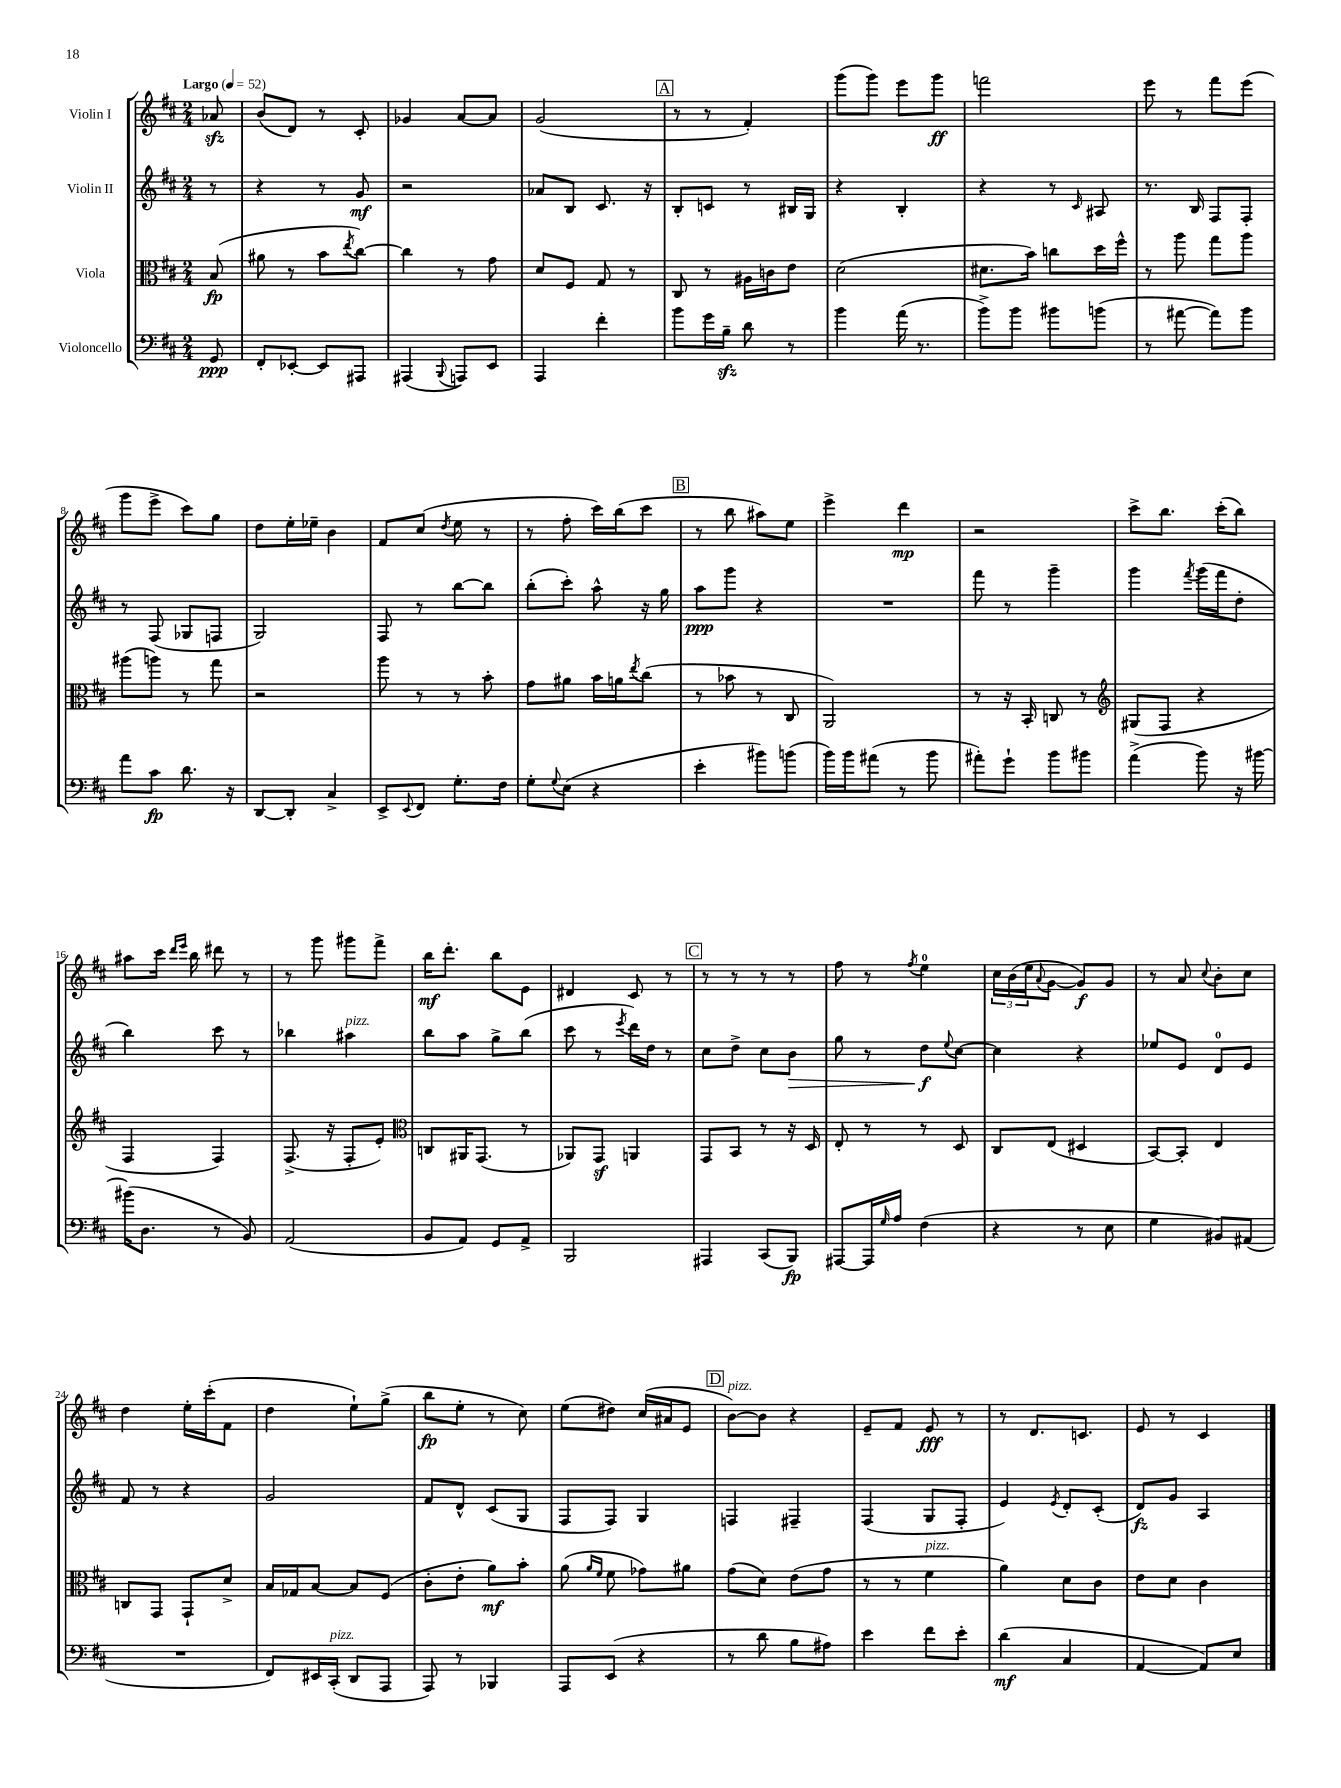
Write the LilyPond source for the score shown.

<<
\new StaffGroup <<
\new Staff = "s0" \with { instrumentName = "Violin I" } {
    \clef treble \key d \major \numericTimeSignature \time 2/4 \partial 8 \tempo "Largo" 4 = 52
    aes'8\sfz |
    b'8( d'8) r8 cis'8-. |
    ges'4 a'8~ a'8 |
    g'2( |
    \mark \markup { \box "A" } r8 r8 fis'4-.) |
    g'''8( g'''8) e'''8 g'''8\ff |
    f'''2 |
    e'''8 r8 fis'''8 e'''8( |
    g'''8 e'''8-> cis'''8) g''8 |
    d''8 e''16-. ees''16-- b'4 |
    fis'8 cis''8( \acciaccatura { d''8 } e''8 r8 |
    r8 fis''8-. cis'''16) b''16( cis'''8 |
    \mark \markup { \box "B" } r8 b''8 ais''8) e''8 |
    e'''4-> d'''4\mp |
    r2 |
    cis'''8-> b''8. cis'''16-.( b''8) |
    ais''8 cis'''16 \grace { d'''16 e'''16 } b''16 dis'''8 r8 |
    r8 g'''8 gis'''8 fis'''8-> |
    b''16\mf d'''8.-. b''8 e'8 |
    dis'4 cis'8 r8 |
    \mark \markup { \box "C" } r8 r8 r8 r8 |
    fis''8 r8 \acciaccatura { fis''8 } e''4-0 |
    \tuplet 3/2 { cis''16 b'16( e''16 } \appoggiatura { a'8 } g'8~ g'8\f) g'8 |
    r8 a'8 \appoggiatura { cis''8 } b'8-. cis''8 |
    d''4 e''16-. cis'''16-.( fis'8 |
    d''4 e''8-!) g''8->( |
    b''8\fp e''8-. r8 cis''8) |
    e''8( dis''8) cis''16( ais'16 e'8 |
    \mark \markup { \box "D" } b'8~^\markup { \italic "pizz." }) b'8 r4 |
    e'8-- fis'8 e'8\fff r8 |
    r8 d'8. c'8. |
    e'8 r8 cis'4 \bar "|." |
}
\new Staff = "s1" \with { instrumentName = "Violin II" } {
    \clef treble \key d \major \numericTimeSignature \time 2/4 \partial 8
    r8 |
    r4 r8 g'8\mf |
    r2 |
    aes'8 b8 cis'8. r16 |
    \mark \markup { \box "A" } b8-. c'8 r8 bis16 g16 |
    r4 b4-. |
    r4 r8 \grace { cis'16 } ais8 |
    r8. b16 fis8 fis8-. |
    r8 fis8( ges8 f8 |
    g2) |
    fis8 r8 b''8~ b''8 |
    b''8-.( cis'''8-.) a''8-^ r16 g''16 |
    \mark \markup { \box "B" } a''8\ppp g'''8 r4 |
    R2 |
    fis'''8 r8 g'''4-- |
    g'''4 \acciaccatura { fis'''8 } g'''16( fis'''16 d''8-. |
    b''4) cis'''8 r8 |
    bes''4 ais''4^\markup { \italic "pizz." } |
    b''8 a''8 g''8-> b''8( |
    cis'''8 r8 \acciaccatura { e'''8 } d'''16) d''16 r8 |
    \mark \markup { \box "C" } cis''8 d''8-> cis''8 b'8\> |
    g''8 r8 d''8\f\! \appoggiatura { e''8 } cis''8~ |
    cis''4 r4 |
    ees''8 e'8 d'8-0 e'8 |
    fis'8 r8 r4 |
    g'2 |
    fis'8 d'8-^ cis'8( g8 |
    fis8 fis8) g4 |
    \mark \markup { \box "D" } f4 fis4-- |
    fis4( g8 fis8-. |
    e'4) \acciaccatura { e'8 } d'8-. cis'8-.( |
    d'8\fz) g'8 a4 \bar "|." |
}
\new Staff = "s2" \with { instrumentName = "Viola" } {
    \clef alto \key d \major \numericTimeSignature \time 2/4 \partial 8
    b8\fp( |
    ais'8 r8 b'8 \acciaccatura { e''8 } cis''8~) |
    cis''4 r8 g'8 |
    d'8 fis8 g8 r8 |
    \mark \markup { \box "A" } cis8 r8 ais16 c'16 e'8 |
    d'2( |
    dis'8. b'16) c''8 d''16 fis''16-^ |
    r8 a''8 g''8 a''8 |
    ais''8( a''8) r8 g''8 |
    r2 |
    a''8 r8 r8 b'8-. |
    g'8 ais'8 b'16 a'16 \acciaccatura { e''8 } cis''8( |
    \mark \markup { \box "B" } r8 bes'8 r8 cis8 |
    a,2) |
    r8 r16 b,16-. c8 r8 |
    \clef treble gis8( fis8 r4 |
    fis4 fis4) |
    fis8.->( r16 fis8-. e'8-.) |
    \clef alto c8 ais,16 g,8.( r8 |
    aes,8) g,8\sf a,4 |
    \mark \markup { \box "C" } g,8 b,8 r8 r16 d16 |
    e8-. r8 r8 d8 |
    cis8 e8( dis4 |
    b,8~) b,8-. e4 |
    c8 g,8 g,8-! d'8-> |
    b16 ges16 b8~ b8 fis8( |
    cis'8-. e'8-. a'8\mf) b'8-. |
    a'8( \grace { a'16 fis'16 } fis'8 ges'8) ais'8 |
    \mark \markup { \box "D" } g'8( d'8) e'8( g'8 |
    r8 r8 fis'4^\markup { \italic "pizz." } |
    a'4) d'8 cis'8 |
    e'8 d'8 cis'4 \bar "|." |
}
\new Staff = "s3" \with { instrumentName = "Violoncello" } {
    \clef bass \key d \major \numericTimeSignature \time 2/4 \partial 8
    g,8\ppp |
    fis,8-. ees,8~-. ees,8 ais,,8 |
    ais,,4( \appoggiatura { b,,8 } a,,8) e,8 |
    a,,4 fis'4-. |
    \mark \markup { \box "A" } b'8 g'16 b16--\sfz d'8 r8 |
    b'4 a'16( r8. |
    b'8->) b'8 bis'8 b'8( |
    r8 ais'8~ ais'8) b'8 |
    a'8 cis'8\fp d'8. r16 |
    d,8~ d,8-. cis4-> |
    e,8-> \appoggiatura { e,8 } fis,8 g8.-. fis16 |
    g8-. \appoggiatura { g8 } e8( r4 |
    \mark \markup { \box "B" } e'4-. bis'8) b'8( |
    b'16) b'16 ais'8( r8 b'8 |
    ais'8-.) g'8-! b'8 bis'8 |
    a'4->( b'8) r16 bis'16~ |
    bis'16( d8. r8 b,8) |
    a,2( |
    b,8 a,8) g,8 a,8-> |
    b,,2 |
    \mark \markup { \box "C" } ais,,4 cis,8( b,,8\fp) |
    ais,,8~ ais,,16 \grace { g16 } a16 fis4( |
    r4 r8 e8 |
    g4 bis,8) ais,8( |
    R2 |
    fis,8) eis,16 cis,16-.^\markup { \italic "pizz." }( d,8 a,,8 |
    a,,8) r8 bes,,4 |
    a,,8 e,8( r4 |
    \mark \markup { \box "D" } r8 d'8 b8 ais8) |
    e'4 fis'8 e'8-. |
    d'4\mf( cis4 |
    a,4~ a,8) e8 \bar "|." |
}
>>
>>
